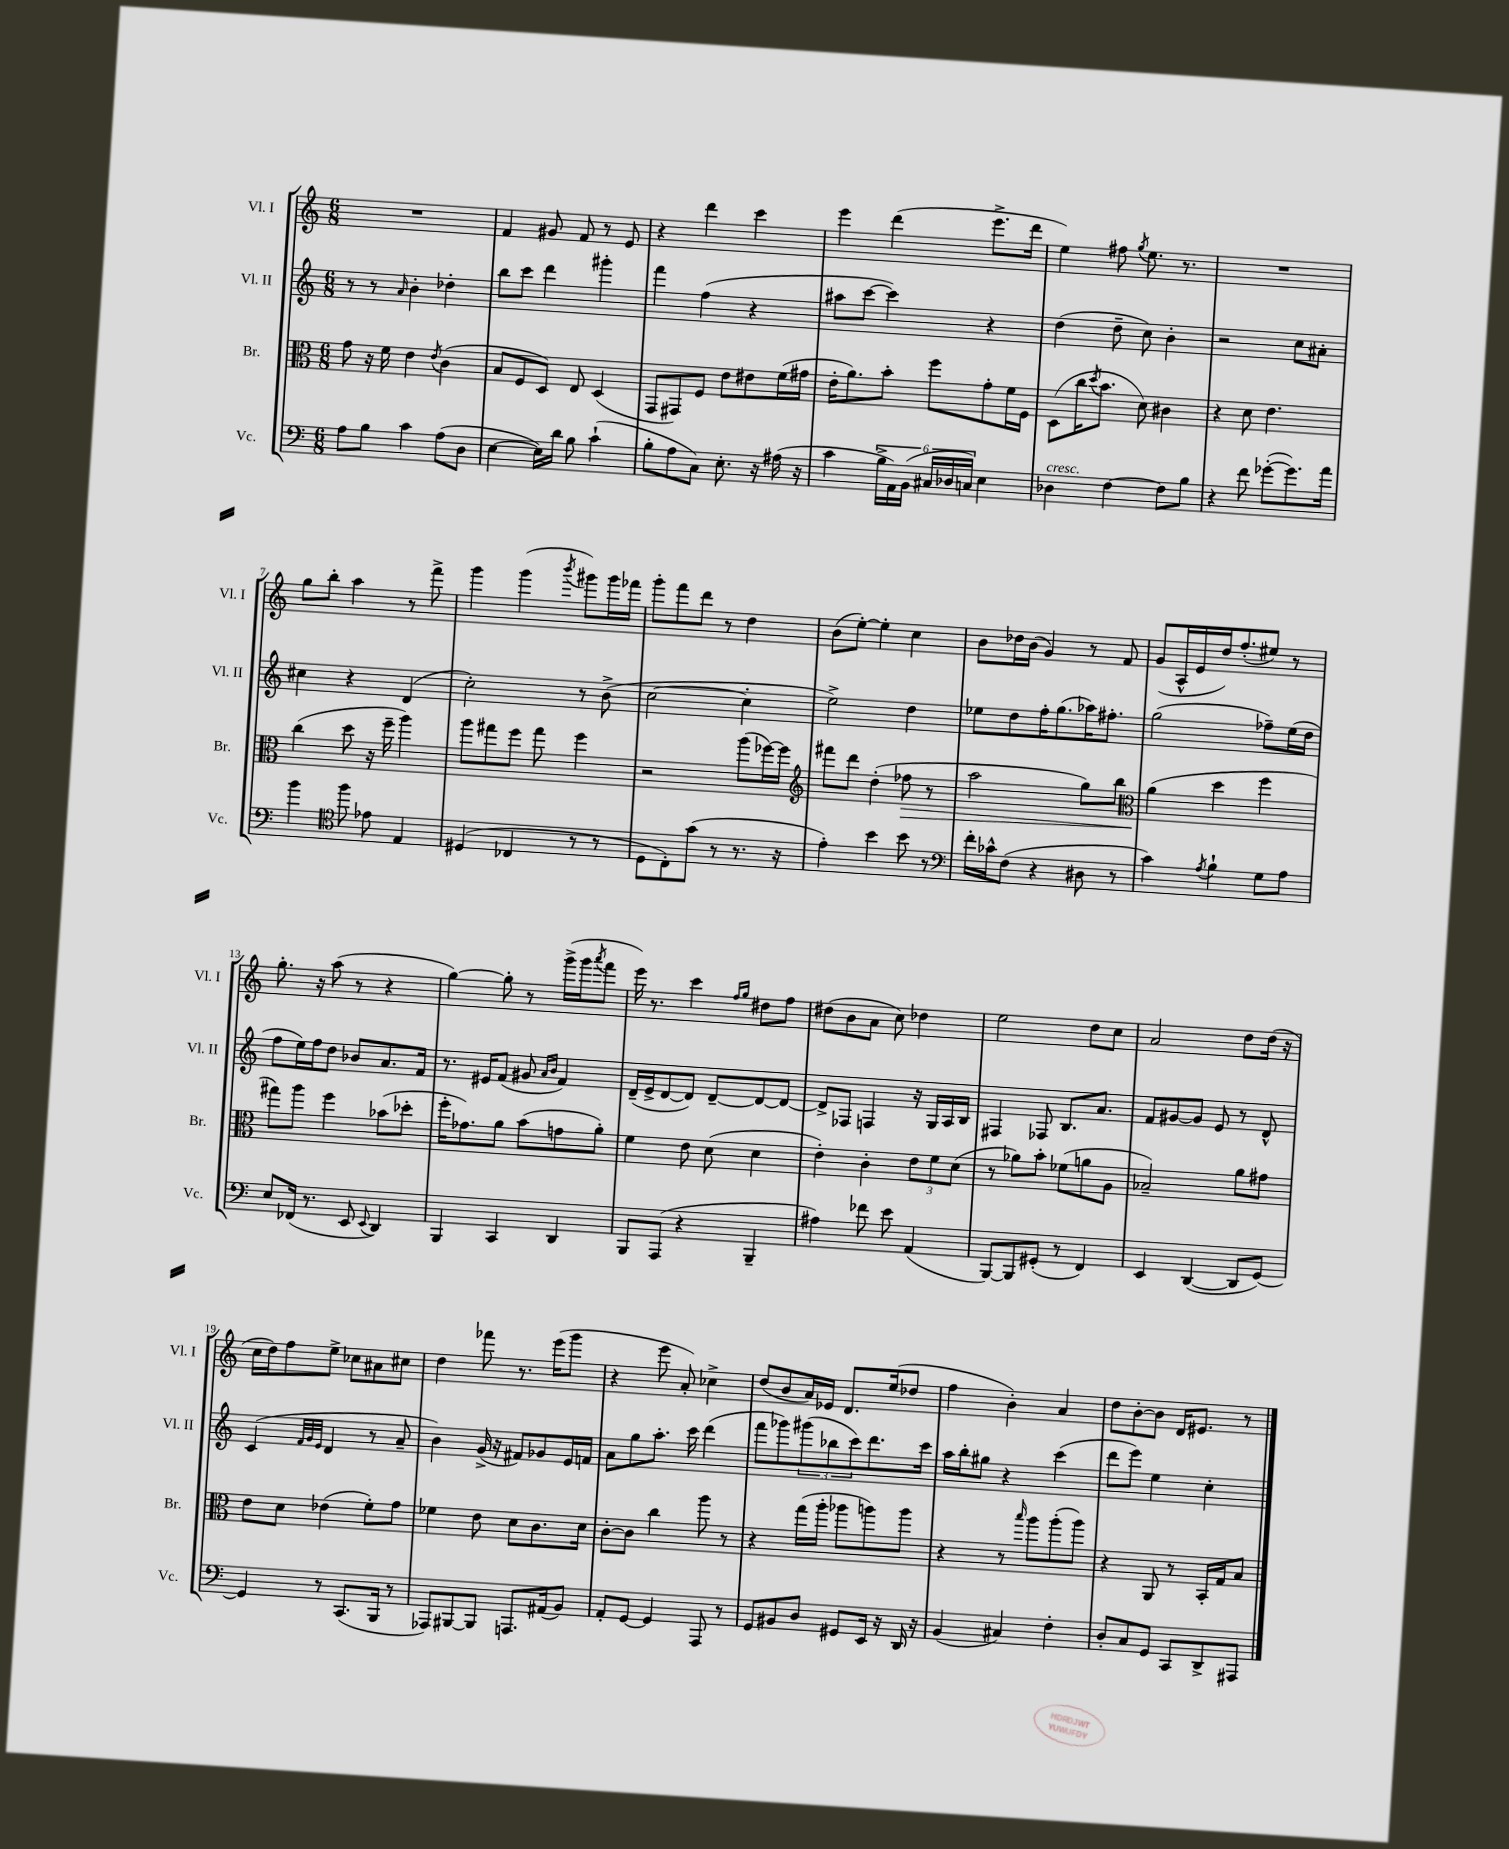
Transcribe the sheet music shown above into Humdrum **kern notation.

**kern	**kern	**kern	**kern
*staff4	*staff3	*staff2	*staff1
*clefF4	*clefC3	*clefG2	*clefG2
*k[]	*k[]	*k[]	*k[]
*M6/8	*M6/8	*M6/8	*M6/8
8A	8g	8r	2.r
8B	16r	8r	.
.	16f	.	.
.	.	16qqa	.
4c	4e	4b'	.
.	8qe	.	.
(8A	(4c	4dd-'	.
8D	.	.	.
=	=	=	=
[4E	8B	8bb	4f
.	8F	8ccc	.
16E])	8D)	4ddd	8g#
16d	.	.	.
8B	8E	.	8f
(4c`	(4D	4ggg#'	8r
.	.	.	8e
=	=	=	=
8B'	8GG	4fff	4r
8A	8GG#)	.	.
8C)	8F	(4ff	4ddd
8.E'	8e	.	.
.	8e#	4r	4ccc
16r	.	.	.
(16A#	(16f	.	.
16r	16g#	.	.
=	=	=	=
4c	16e'	8aa#	4eee
.	8.a)	.	.
.	.	[8ccc	.
24B^	8b'	4ccc])	(4ddd
24AA)	.	.	.
(24BB	.	.	.
24C#	8ff	.	.
24D-	.	.	.
24C)	.	.	.
4E	8g'	4r	8.eee^
.	16f	.	.
.	16F	.	16ddd
=	=	=	=
4D-	(8D	(4dd	4ee)
.	16cc	.	.
.	8qdd	.	.
.	8.b	.	.
[4F	.	8dd~	8ff#
.	.	.	8qgg
.	8d)	8cc)	8.ee
8F]	4c#	4b'	.
.	.	.	8.r
8B	.	.	.
=	=	=	=
4r	4r	2r	2.r
8f	8d	.	.
([8g-'	4.e	.	.
8.g-])	.	8cc	.
.	.	8a#'	.
16a	.	.	.
=	=	=	=
4b	(4cc	4cc#	8gg
.	.	.	8bb'
*clefC4	*	*	*
8ff	8dd	4r	4aa
8e-	16r	.	.
.	16ff~	.	.
4E	4aa)	(4d	8r
.	.	.	8fff^
=	=	=	=
(4D#	8aa	2cc')	4ggg
.	8gg#	.	.
4C-	8ff	.	(4ggg
.	8gg#	.	.
.	.	.	8qbbb
8r	4ff	8r	8ggg#)
8r	.	(8b^	16ggg#
.	.	.	16fff-
=	=	=	=
8D	2r	[2cc	8ggg'
8C')	.	.	8fff
(8g	.	.	8ddd
8r	.	.	8r
8.r	(8aa	4cc']	4dd
.	[16ff-)	.	.
16r	16ff-]	.	.
=	=	=	=
*	*clefG2	*	*
4e')	8fff#	2ee^)	(8b
.	8ddd	.	[8ee')
4b	(4dd'	.	4ee']
8b	8ff-	4dd	4cc
8r	8r	.	.
=	=	=	=
*clefF4	*	*	*
16f'	2aa	8ee-	8b
16c-^^	.	.	.
(8F	.	8dd	16dd-
.	.	.	(16b
4r	.	16ff'	4g)
.	.	(8.gg	.
8D#	8gg)	16aa-)	8r
.	.	8.ff#'	.
8r	8bb	.	8f
=	=	=	=
*	*clefC3	*	*
4c)	(4a	(2gg	(8g
.	.	.	16A^^
.	.	.	16e
8qA	.	.	.
4B`	4dd	.	16dd)
.	.	.	(8.ff'
8G	4ff	8ff-~)	8ee#)
8A	.	(16ee	8r
.	.	16dd	.
=	=	=	=
8E	8gg#)	8ff	8.gg'
(16FF-	8aa	16ee)	.
8.r	.	16ff	16r
.	4ff	8dd	(8aa
8EE	.	8b-	8r
8qqEE	.	.	.
4DD)	(8b-	8.a	4r
.	8dd-'	.	.
.	.	16f	.
=	=	=	=
4BBB	16ff'	8.r	[4gg)
.	8.g-)	.	.
.	.	16e#	.
4CC	8a	(8f	8gg']
.	(8b	8g#	8r
.	.	16qqa	.
.	.	16qqb	.
4DD	8g	4f)	(16ggg^
.	.	.	16ggg
.	.	.	8qaaa
.	8a')	.	8fff
=	=	=	=
8BBB	4f	(16d~	16eee)
.	.	16e^	8.r
(8AAA	.	[8d	.
4r	8e	8d])	4ccc
.	(8d	[8d~	.
.	.	.	16qqff
.	.	.	16qqgg
4BBB~	4d	8d_	8dd#
.	.	8d_	8ff
=	=	=	=
4A#)	4e')	8d^]	(8dd#
.	.	8F-	8b
8f-	4c'	4F	8a
8e	.	.	8cc)
(4AA	12e	16r	4dd-
.	.	16G	.
.	12f	.	.
.	.	16A	.
.	(12d	.	.
.	.	16B	.
=	=	=	=
[8BBB)	8r	4F#	2ee
8BBB]	8a-)	.	.
(8GG#'	8b'	8F-	.
8r	(8f-	8.B	.
4FF)	8a	.	8dd
.	.	8.a	.
.	8A	.	8cc
=	=	=	=
4EE	2B-~)	8f	2a
.	.	[8g#	.
([4DD	.	8g#]	.
.	.	8e	.
8DD]	8a	8r	8dd
[8GG)	8g#	8d^^	(16dd
.	.	.	16r
=	=	=	=
4GG]	8e	(4c	16cc
.	.	.	16dd)
.	8d	.	8ff
.	.	32qqf	.
.	.	32qqg	.
.	.	32qqe	.
8r	(4e-	4d	8ee^
(8.CC	.	.	8cc-
.	8f')	8r	8a#
16BBB	.	.	.
8r	8g	8a~	8cc#
=	=	=	=
8AAA-)	4f-	4b)	4dd
[8BBB#	.	.	.
8BBB#]	8e	(16g^	8fff-
.	.	16r	.
8.AAA	8d	8f#)	8.r
.	8.c	8g-	.
(16AA#	.	.	(16eee
8BB)	.	16e	8ggg
.	16d	16f	.
=	=	=	=
8AA'	[8c'	8a	4r
[8GG	8c]	8gg	.
4GG]	4cc	8.aa'	8eee
.	.	.	8a')
.	.	16ccc	.
8AAA	8aa	(4ddd	4cc-^
8r	8r	.	.
=	=	=	=
8GG	4r	8fff	(8dd
8BB#	.	8ggg-)	8b
8D	(16gg	(12ggg#	16a)
.	16aa'	.	16e-
.	.	12bb-	.
8GG#	8aa-	.	8.d
.	.	12ccc)	.
16EE	8aa)	8.ddd	.
16r	.	.	(16ee
16DD	8aa	.	8dd-
16r	.	16ccc	.
=	=	=	=
(4BB	4r	16aa	4ff
.	.	16bb'	.
.	.	8gg#	.
4C#)	8r	4r	4b')
.	16qqbb	.	.
.	8aa	.	.
4F'	(8aa'	(4ccc	4a
.	8aa)	.	.
=	=	=	=
8D'	4r	8ddd	8dd
8C	.	8eee)	[8b'
8GG	8AA	4ee	8b]
8CC	8r	.	16d
.	.	.	8.e#
8DD^	16BB'	4cc'	.
.	16G	.	.
8AAA#	8B	.	8r
==	==	==	==
*-	*-	*-	*-
